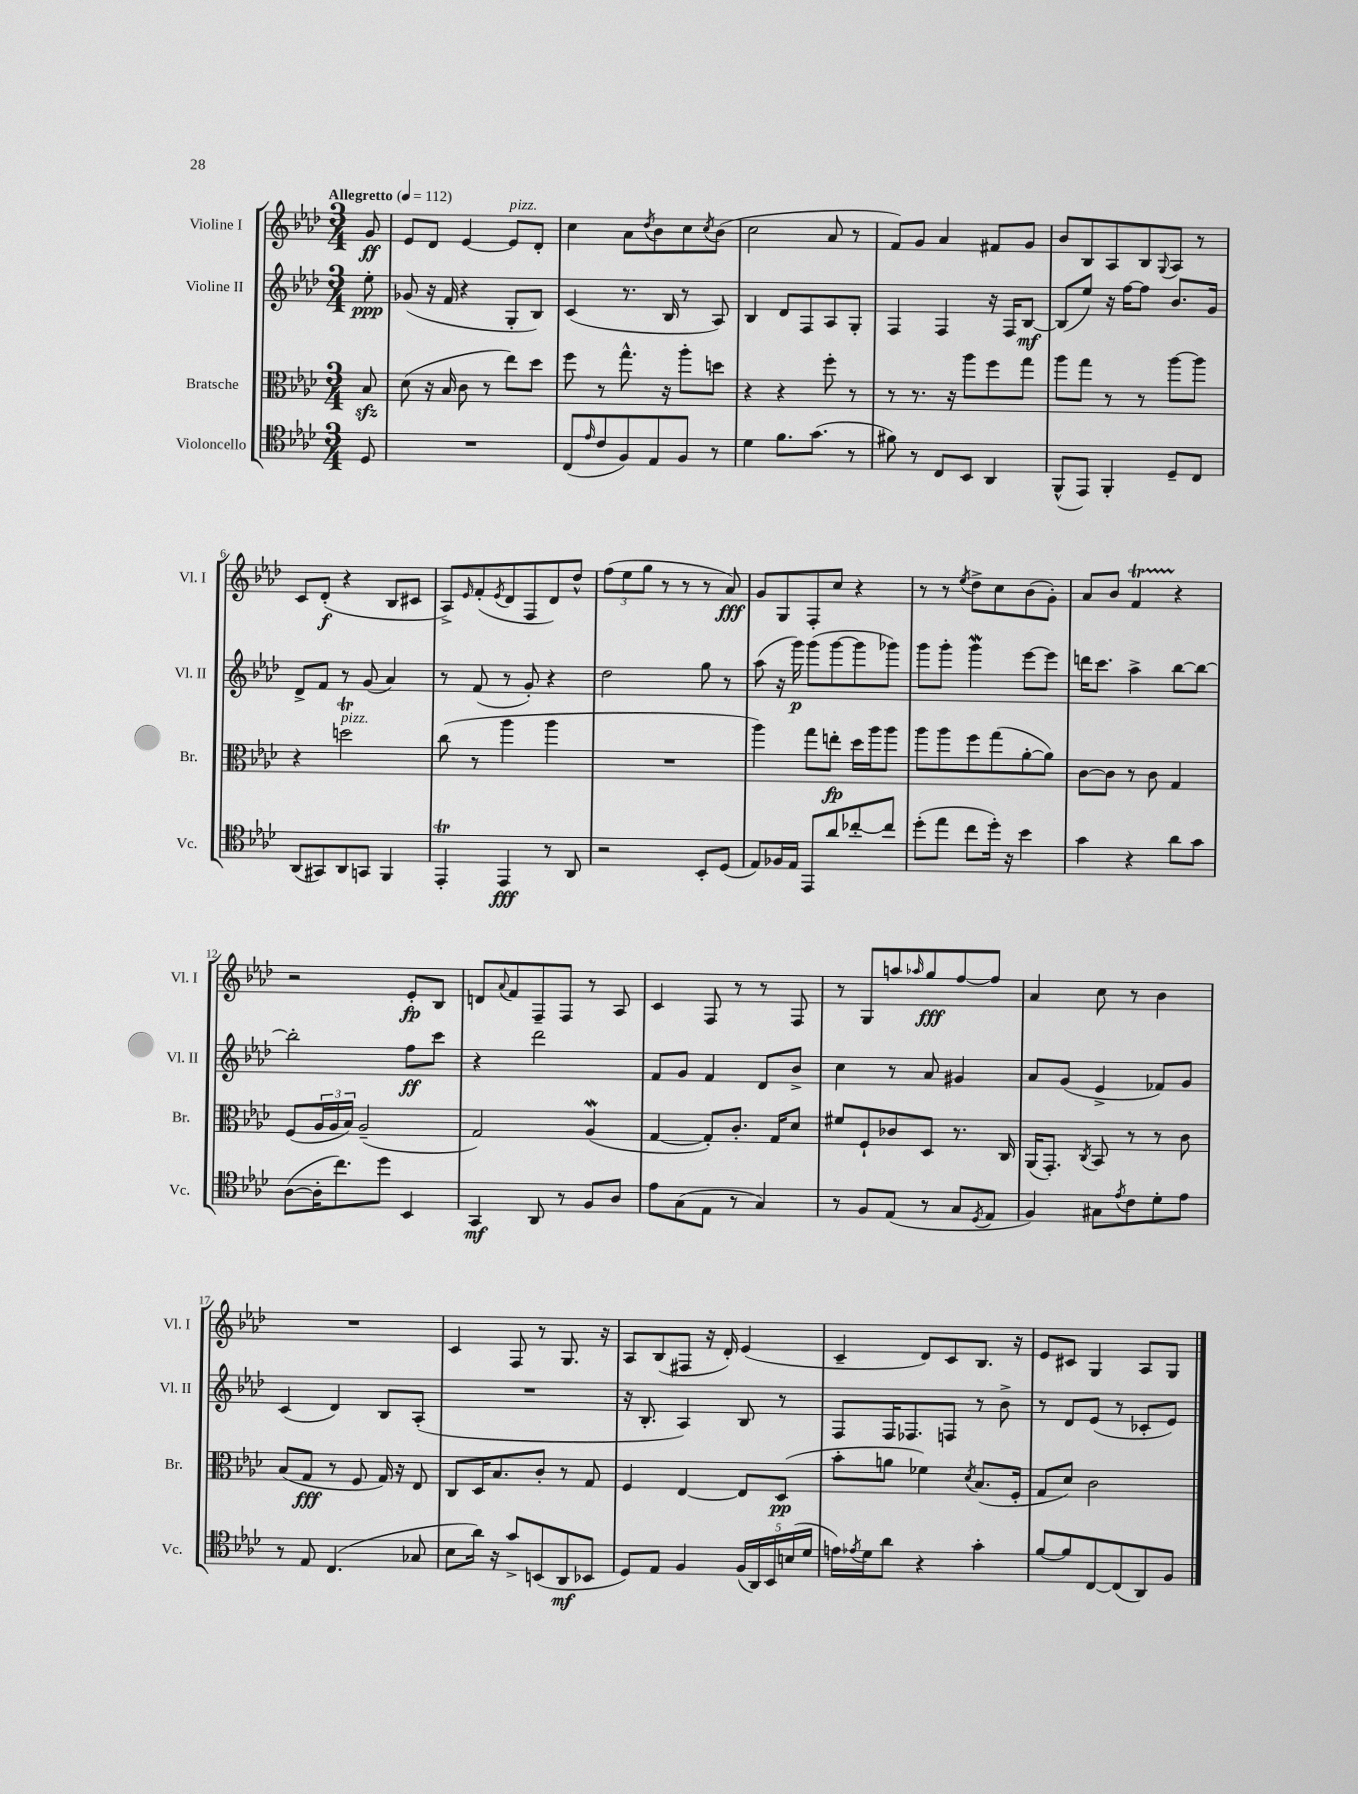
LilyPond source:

<<
\new StaffGroup <<
\new Staff = "s0" \with { instrumentName = "Violine I" shortInstrumentName = "Vl. I" } {
    \clef treble \key aes \major \numericTimeSignature \time 3/4 \partial 8 \tempo "Allegretto" 4 = 112
    g'8\ff |
    ees'8 des'8 ees'4~ ees'8^\markup { \italic "pizz." } des'8-. |
    c''4 aes'8 \acciaccatura { des''8 } bes'8 c''8 \acciaccatura { c''8 } bes'8( |
    c''2 aes'8 r8 |
    f'8) g'8 aes'4 fis'8 g'8 |
    bes'8 bes8 aes8 bes8 \appoggiatura { g8 } aes8 r8 |
    c'8 des'8-.\f( r4 bes8 cis'8 |
    aes8->) \grace { ees'16 } f'8-.( \acciaccatura { ees'8 } des'8 f8 des'8) des''8-^ |
    \tuplet 3/2 { f''8( ees''8 g''8 } r8 r8 r8 aes'8\fff) |
    g'8 g8 f8-. c''8 r4 |
    r8 r8 \acciaccatura { ees''8 } des''8-> c''8 bes'8( g'8-.) |
    aes'8 bes'8 f'4\startTrillSpan r4\stopTrillSpan |
    r2 ees'8-.\fp bes8 |
    d'8 \appoggiatura { aes'8 } f'8 f8-- f8 r8 aes8 |
    c'4 f8 r8 r8 f8 |
    r8 g8 a''8 \grace { aes''16 } g''8\fff f''8~ f''8 |
    aes'4 c''8 r8 bes'4 |
    R2. |
    c'4 f8 r8 g8. r16 |
    aes8 bes8( fis8 r16 des'16-.) ees'4( |
    c'4-- des'8) c'8 bes8. r16 |
    ees'8 cis'8 g4 aes8 g8 \bar "|." |
}
\new Staff = "s1" \with { instrumentName = "Violine II" shortInstrumentName = "Vl. II" } {
    \clef treble \key aes \major \numericTimeSignature \time 3/4 \partial 8
    ees''8-.\ppp |
    ges'8( r16 f'16 r4 g8-. bes8) |
    c'4( r8. bes16 r8 aes8) |
    bes4 des'8 f8 aes8 g8-. |
    f4 f4 r16 f16 bes8~\mf |
    bes8( ees''8) r16 f''16~ f''8 bes'8. g'16 |
    des'8-> f'8 r8 g'8( aes'4) |
    r8 f'8( r8 g'8-.) r4 |
    des''2 g''8 r8 |
    aes''8( r16 g'''16\p) g'''8( g'''8~ g'''8 ges'''8) |
    g'''8 g'''8-. g'''4\mordent ees'''8~ ees'''8 |
    d'''16 c'''8. aes''4-> bes''8~ bes''8~ |
    bes''2-. f''8\ff c'''8 |
    r4 des'''2 |
    f'8 g'8 f'4 des'8 bes'8-> |
    c''4 r8 aes'8 gis'4 |
    aes'8 g'8( ees'4-> fes'8) g'8 |
    c'4( des'4) bes8 aes8-.( |
    R2. |
    r16 bes8.-. aes4) bes8 r8 |
    f8 f16 fes8. f8 r8 bes'8-> |
    r8 des'8 ees'8( r8 ces'8-. ees'8) \bar "|." |
}
\new Staff = "s2" \with { instrumentName = "Bratsche" shortInstrumentName = "Br." } {
    \clef alto \key aes \major \numericTimeSignature \time 3/4 \partial 8
    bes8\sfz |
    des'8( r16 bes16 c'8 r8 ees''8) des''8 |
    f''8 r8 g''8.-^ r16 aes''8-. d''8 |
    r4 r4 f''8-. r8 |
    r8 r8. r16 aes''8 f''8 g''8 |
    aes''8 g''8 r8 r8 aes''8~ aes''8 |
    r4 d''2\trill^\markup { \italic "pizz." } |
    c''8( r8 aes''4 aes''4 |
    R2. |
    aes''4) g''8 e''8-.\fp des''16 aes''16 aes''8 |
    aes''8 aes''8 f''8 g''8( aes'8~-. aes'8) |
    c'8~ c'8 r8 c'8 g4 |
    f8( \tuplet 3/2 { aes16 aes16 bes16) } aes2--( |
    g2) aes4\mordent( |
    g4~ g8-.) c'8.-. g16 des'8 |
    fis'8 f8-! ces'8 des8 r8. c16 |
    aes,16( g,8.-.) \acciaccatura { c8 } bes,8 r8 r8 c'8 |
    bes8( g8\fff r8 f8 g16) r16 ees8 |
    c8 des16 bes8. c'8-. r8 g8 |
    f4 ees4~ ees8 des8\pp( |
    bes'8-. a'8 fes'4) \acciaccatura { des'8 } bes8.( f16-. |
    g8 des'8) c'2 \bar "|." |
}
\new Staff = "s3" \with { instrumentName = "Violoncello" shortInstrumentName = "Vc." } {
    \clef tenor \key aes \major \numericTimeSignature \time 3/4 \partial 8
    des8 |
    R2. |
    c8( \grace { ees'16 } c'8 f8) ees8 f8 r8 |
    des'4 f'8. g'8.( r8 |
    fis'8) r8 c8 bes,8 aes,4 |
    f,8-^( ees,8) f,4-. des8-- c8 |
    aes,8( gis,8) aes,8 g,8 f,4 |
    ees,4-.\trill ees,4\fff r8 aes,8 |
    r2 bes,8-. des8( |
    ees8) fes16 ees16 ees,8 aes'8 ces''8~-. ces''8 |
    des''8-.( ees''8 c''8 des''16-.) r16 bes'4 |
    g'4 r4 aes'8 g'8 |
    aes8~( aes16-. c''8.) des''8 bes,4 |
    g,4\mf aes,8 r8 f8 aes8 |
    ees'8 g8( ees8 r8 g4) |
    r8 f8 ees8( r8 g8 \acciaccatura { des8 } ees8 |
    f4) gis8 \acciaccatura { ees'8 } c'8 des'8-. ees'8 |
    r8 ees8 c4.( ges8 |
    bes8 aes'16) r16 g'8-> b,8( aes,8\mf bes,8 |
    des8) ees8 f4 \tuplet 5/4 { f16( aes,16) bes,16 b16( des'16 } |
    e'16) \acciaccatura { ees'8 } des'16 aes'8 r4 g'4-. |
    f'8~ f'8 c8~ c8( aes,8) f8 \bar "|." |
}
>>
>>
